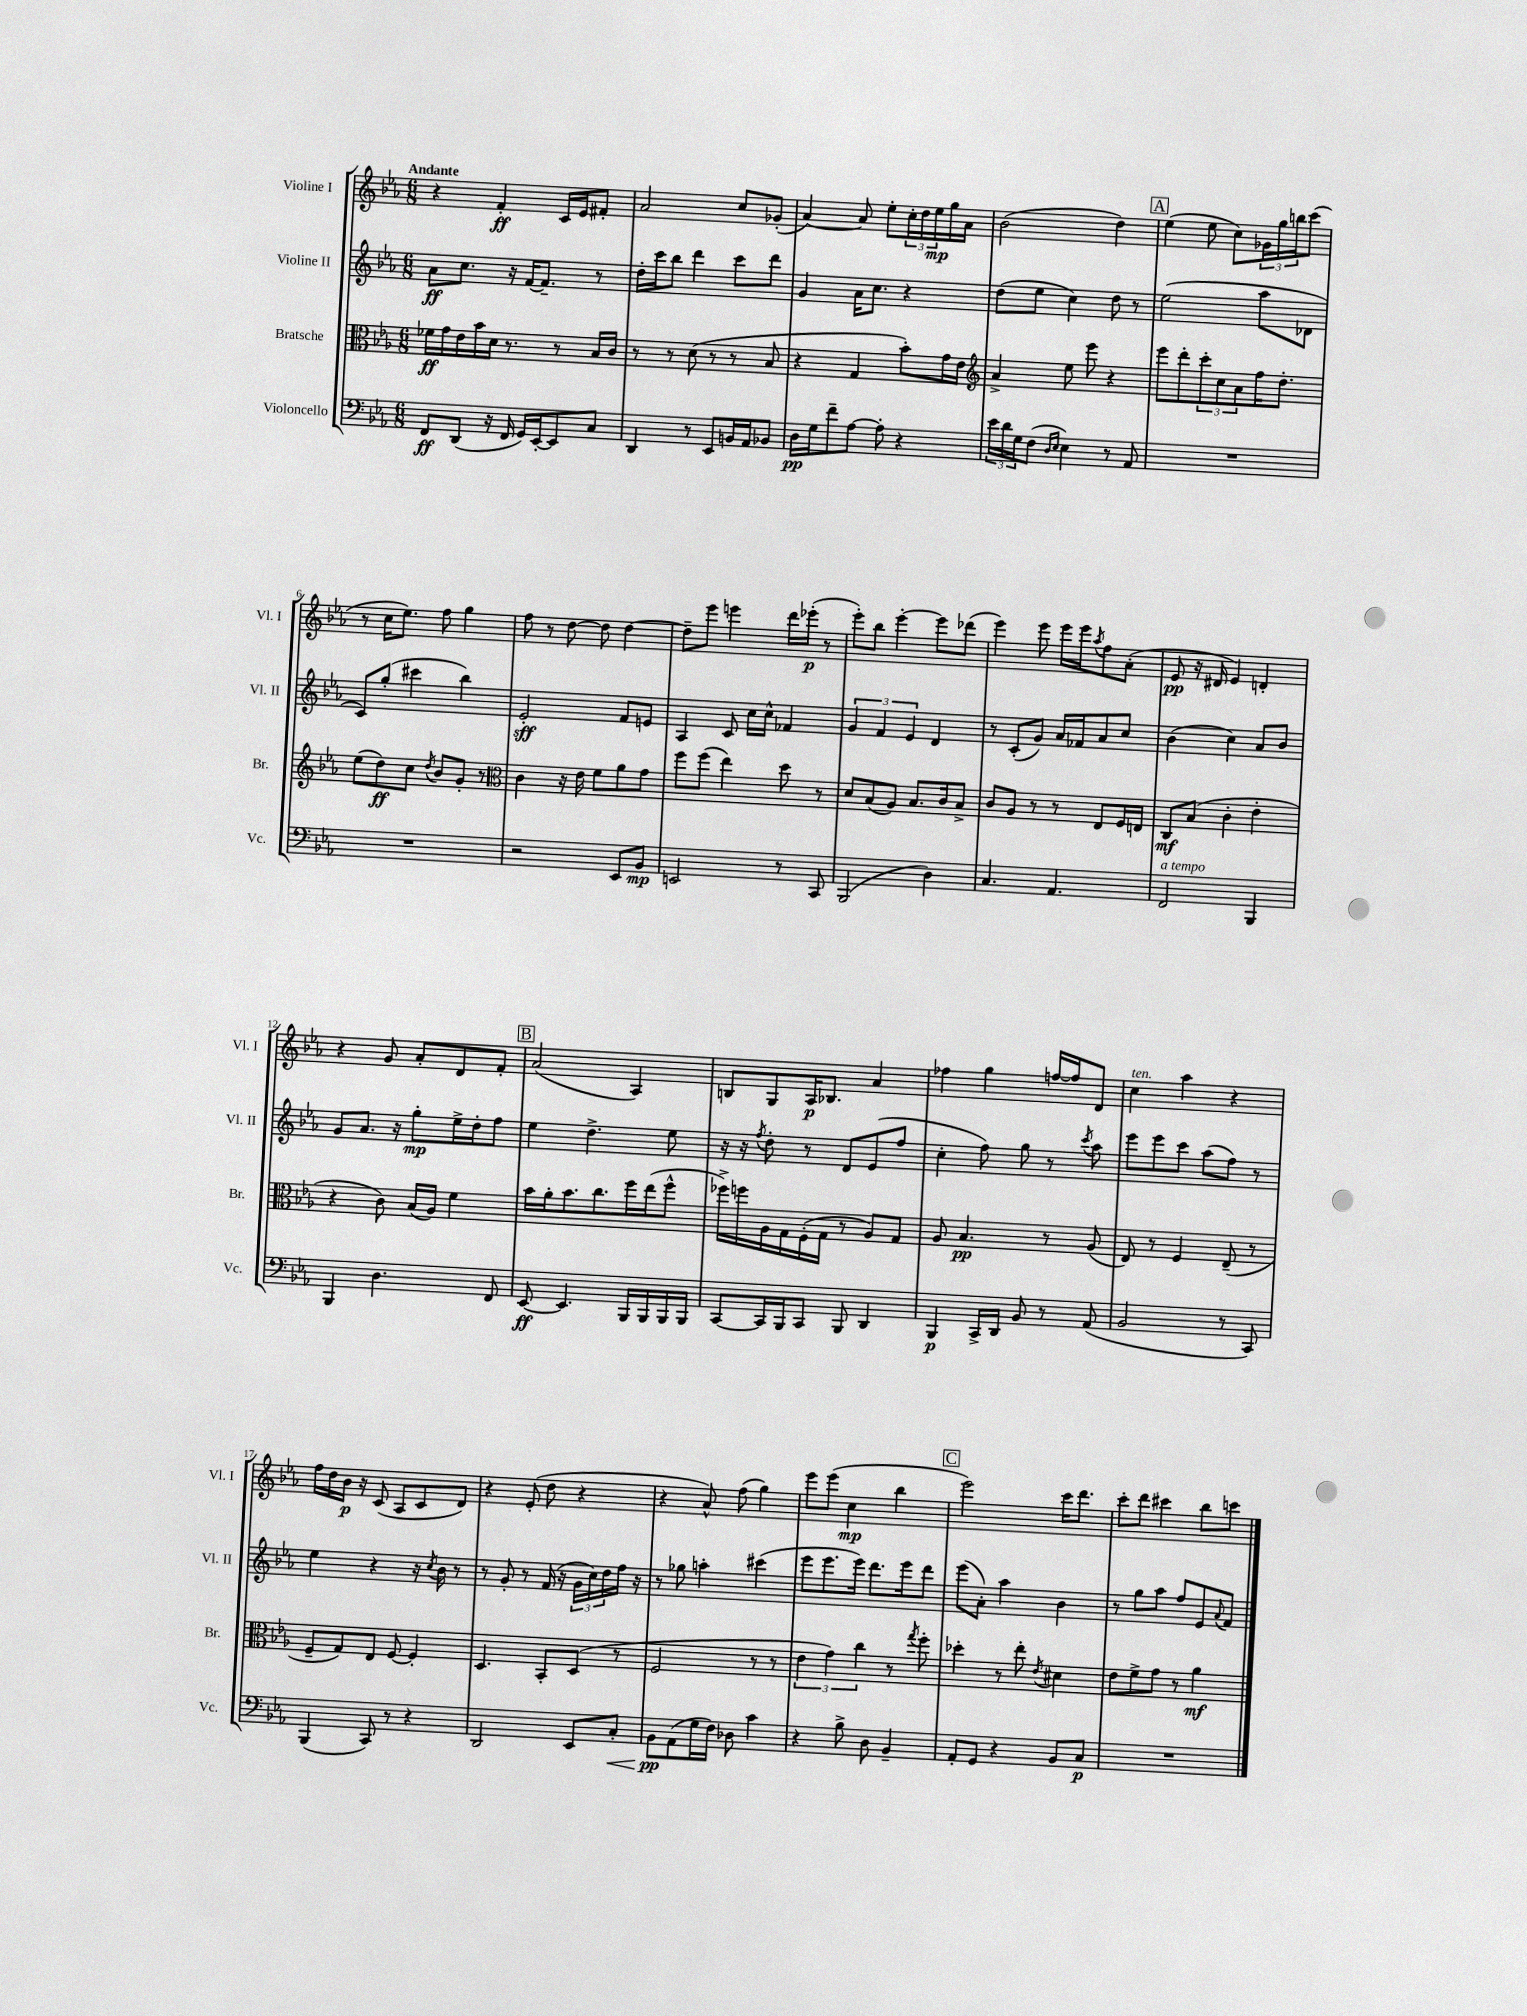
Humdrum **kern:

**kern	**dynam	**kern	**dynam	**kern	**dynam	**kern	**dynam
*part4	*part4	*part3	*part3	*part2	*part2	*part1	*part1
*staff4	*staff4	*staff3	*staff3	*staff2	*staff2	*staff1	*staff1
*I"Violoncello	*	*I"Bratsche	*	*I"Violine II	*	*I"Violine I	*
*I'Vc.	*	*I'Br.	*	*I'Vl. II	*	*I'Vl. I	*
*clefF4	*	*clefC3	*	*clefG2	*	*clefG2	*
*k[b-e-a-]	*	*k[b-e-a-]	*	*k[b-e-a-]	*	*k[b-e-a-]	*
*M6/8	*	*M6/8	*	*M6/8	*	*M6/8	*
=1	=1	=1	=1	=1	=1	=1	=1
!	!	!	!	!	!	!LO:TX:a:B:t=Andante	!
8FF/L	ff	16f-X\LL	ff	8a-\L	ff	4r	.
.	.	16g\	.	.	.	.	.
(8DD/J	.	16e-\	.	8.cc\J	.	.	.
.	.	16b-\	.	.	.	.	.
16r	.	16d\JJ	.	.	.	4f'/	ff
16FF/	.	8.r	.	16r	.	.	.
16GG/LL)	.	.	.	[16f/KL	.	.	.
[16EE-'/J	.	.	.	8.f~/J]	.	.	.
8EE-/]	.	8r	.	.	.	16c/LL	.
.	.	.	.	.	.	16e-/J	.
8C/J	.	16B-/LL	.	8r	.	8f#X'/J	.
.	.	16c/JJ	.	.	.	.	.
=2	=2	=2	=2	=2	=2	=2	=2
4DD/	.	8r	.	16dd'\LL	.	2a-/	.
.	.	.	.	16ccc\J	.	.	.
.	.	8r	.	8bb-\J	.	.	.
8r	.	(8d\	.	4ddd\	.	.	.
8EE-/L	.	8r	.	.	.	.	.
16BBn/L	.	8r	.	8ccc\L	.	8cc/L	.
16AA-/J	.	.	.	.	.	.	.
8BB-X/J	.	8B-/	.	8ddd\J	.	(8g-X'/J	.
=3	=3	=3	=3	=3	=3	=3	=3
16D\LL	pp	4r	.	4g/	.	[4a-/)	.
16G\J	.	.	.	.	.	.	.
8f~\	.	.	.	.	.	.	.
[8A-\J	.	4G/	.	16a-\KL	.	8a-/]	.
.	.	.	.	8.cc\J	.	.	.
8A-'\]	.	.	.	.	.	8ee-'\L	.
4r	.	8b-'\L)	.	4r	.	24cc'\L	.
.	.	.	.	.	.	24dd\	.
.	.	.	.	.	.	24ee-\	mp
.	.	16g\L	.	.	.	16gg\	.
.	.	16e-\JJ	.	.	.	16a-\JJ	.
=4	=4	=4	=4	=4	=4	=4	=4
*	*	*clefG2	*	*	*	*	*
24e-\LL	.	4a-^/	.	(8dd\L	.	(2b-\	.
24d\	.	.	.	.	.	.	.
24G\J	.	.	.	.	.	.	.
(8F\J	.	.	.	8ee-\J	.	.	.
16qqD/LL	.	.	.	.	.	.	.
16qqE-/JJ	.	.	.	.	.	.	.
4E-\)	.	8ee-\	.	4cc\)	.	.	.
.	.	8eee-\	.	.	.	.	.
8r	.	4r	.	8dd\	.	4dd\)	.
8AA-/	.	.	.	8r	.	.	.
!!LO:REH:place=s1:t=A
=5	=5	=5	=5	=5	=5	=5	=5
2.r	.	8eee-\L	.	(2ee-\	.	(4ee-\	.
.	.	8ddd'\	.	.	.	.	.
.	.	12ccc'\	.	.	.	8ee-\	.
.	.	12cc\	.	.	.	.	.
.	.	.	.	.	.	8cc\L)	.
.	.	12a-\	.	.	.	.	.
.	.	16ff\K	.	8aa-\L	.	24g-X\L	.
.	.	.	.	.	.	24gg\	.
.	.	8.dd'\J	.	.	.	.	.
.	.	.	.	.	.	24bbn\J	.
.	.	.	.	8d-X\J	.	(8ccc\J	.
!!LO:LB:g=z
=6	=6	=6	=6	=6	=6	=6	=6
2.r	.	(8ee-\L	.	8c/L)	.	8r	.
.	.	8dd\)	ff	(8gg'/J	.	16cc\KL	.
.	.	.	.	.	.	8.ee-\J)	.
.	.	8cc\J	.	4ccc#X\	.	.	.
.	.	8qdd/	.	.	.	.	.
.	.	8b-/L	.	.	.	8ff\	.
.	.	8g'/J	.	4bb-\)	.	4gg\	.
.	.	8r	.	.	.	.	.
=7	=7	=7	=7	=7	=7	=7	=7
*	*	*clefC3	*	*	*	*	*
2r	.	4c\	.	2e-'/	sff	8ff\	.
.	.	.	.	.	.	8r	.
.	.	16r	.	.	.	[8dd\	.
.	.	16e-\	.	.	.	.	.
.	.	8f\L	.	.	.	8dd\]	.
8EE-/L	.	8a-\	.	8f/L	.	[4dd\	.
8BB-/J	mp	8g\J	.	8en/J	.	.	.
=8	=8	=8	=8	=8	=8	=8	=8
2EEn/	.	8ff\L	.	4A-/	.	8dd~\L]	.
.	.	(8ff\J	.	.	.	8eee-\J	.
.	.	4ee-\)	.	8c/	.	4eeen\	.
.	.	.	.	16cc\LL	.	.	.
.	.	.	.	16cc^^\JJ	.	.	.
8r	.	8dd\	.	4f-X/	.	16ddd\LL	.
.	.	.	.	.	.	(16eee-X'\JJ	p
8CC/	.	8r	.	.	.	8r	.
=9	=9	=9	=9	=9	=9	=9	=9
(2BBB-/	.	8d/L	.	6g/	.	8eee-'\L)	.
.	.	(8B-/	.	.	.	8bb-\J	.
.	.	.	.	6f/	.	.	.
.	.	8A-/J)	.	.	.	[4eee-'\	.
.	.	.	.	6e-/	.	.	.
.	.	8.B-/L	.	.	.	.	.
4D\)	.	.	.	4d/	.	8eee-\L]	.
.	.	16c/k	.	.	.	.	.
.	.	8B-^/J	.	.	.	(8ddd-X\J	.
=10	=10	=10	=10	=10	=10	=10	=10
4.C/	.	8c/L	.	8r	.	4eee-\)	.
.	.	8A-/J	.	(8c'/L	.	.	.
.	.	8r	.	8g/J)	.	8eee-\	.
4.AA-/	.	8r	.	16a-/LL	.	16eee-\LL	.
.	.	.	.	16f-X/J	.	16eee-\J	.
.	.	.	.	.	.	8qaa-/	.
.	.	8E-/L	.	8a-/	.	8ff\	.
.	.	16F/L	.	8cc/J	.	(8a-'\J	.
.	.	16En/JJ	.	.	.	.	.
=11	=11	=11	=11	=11	=11	=11	=11
!LO:TX:a:i:t=a tempo	!	!	!	!	!	!	!
2FF/	.	8C/L	mf	(4b-\	.	8e-/	pp
.	.	(8B-/J	.	.	.	16r	.
.	.	.	.	.	.	16d#X/	.
.	.	4c'\	.	4cc\)	.	4e-/)	.
4BBB-/	.	4e-'\	.	8a-/L	.	4dn'/	.
.	.	.	.	8b-/J	.	.	.
!!LO:LB:g=z
=12	=12	=12	=12	=12	=12	=12	=12
4BBB-/	.	4r	.	8g/L	.	4r	.
.	.	.	.	8.a-/J	.	.	.
4.D\	.	8c\)	.	.	.	8g/	.
.	.	.	.	16r	.	.	.
.	.	(16B-/LL	.	8gg'\L	mp	8a-'/L	.
.	.	16A-/JJ)	.	.	.	.	.
.	.	4f\	.	16ee-^\L	.	8d/	.
.	.	.	.	16dd'\J	.	.	.
8FF/	.	.	.	8ff\J	.	8f'/J	.
!!LO:REH:place=s1:t=B
=13	=13	=13	=13	=13	=13	=13	=13
[8EE-/	ff	16b-\LL	.	4ee-\	.	(2a-/	.
.	.	16a-'\J	.	.	.	.	.
4.EE-/]	.	8.b-\	.	.	.	.	.
.	.	.	.	4.dd^\	.	.	.
.	.	8.cc\	.	.	.	.	.
16BBB-/LL	.	16ff\L	.	.	.	4A-/)	.
16BBB-/	.	(16ee-\J	.	.	.	.	.
16BBB-/	.	8ff^^\J	.	8ee-\	.	.	.
16BBB-/JJ	.	.	.	.	.	.	.
=14	=14	=14	=14	=14	=14	=14	=14
[8CC/L	.	16ff-X^\LL)	.	16r	.	8Bn/L	.
.	.	16ffn\	.	16r	.	.	.
.	.	.	.	8qff/	.	.	.
16CC/L]	.	16A-\	.	8dd'\	.	8G/	.
16BBB-/J	.	16G\	.	.	.	.	.
8CC/J	.	(16F'\	.	8r	.	16A-/K	p
.	.	16G\JJ	.	.	.	8.B-X/J	.
8BBB-/	.	8r	.	8d/L	.	.	.
4DD/	.	8A-/L)	.	(8e-/	.	4a-/	.
.	.	8G/J	.	8ff/J	.	.	.
=15	=15	=15	=15	=15	=15	=15	=15
4BBB-/	p	8A-/	.	4cc'\	.	4ff-X\	.
.	.	4.B-/	pp	.	.	.	.
16CC^/LL	.	.	.	8ff\)	.	4gg\	.
16DD/JJ	.	.	.	.	.	.	.
8BB-/	.	.	.	8gg\	.	.	.
8r	.	8r	.	8r	.	[16ffn/LL	.
.	.	.	.	.	.	16ff/J]	.
.	.	.	.	8qccc/	.	.	.
(8AA-/	.	(8A-/	.	8aa-\	.	8d/J	.
=16	=16	=16	=16	=16	=16	=16	=16
!	!	!	!	!	!	!LO:TX:a:i:t=ten.	!
2BB-/	.	8E-/)	.	8eee-\L	.	4cc\	.
.	.	8r	.	8eee-\	.	.	.
.	.	4F/	.	8ccc\J	.	4aa-\	.
.	.	.	.	(8aa-\L	.	.	.
8r	.	(8E-~/	.	8ff\J)	.	4r	.
8CC/)	.	8r	.	8r	.	.	.
!!LO:LB:g=z
=17	=17	=17	=17	=17	=17	=17	=17
(4BBB-/	.	8F~/L	.	4ee-\	.	16ff\LL	.
.	.	.	.	.	.	16dd\	.
.	.	8G/)	.	.	.	16b-\JJ	p
.	.	.	.	.	.	16r	.
8CC/)	.	8E-/J	.	4r	.	(8c/	.
8r	.	[8F/	.	.	.	8A-/L	.
4r	.	4F'/]	.	16r	.	8c/	.
.	.	.	.	8qcc/	.	.	.
.	.	.	.	16b-\	.	.	.
.	.	.	.	8r	.	8d/J)	.
=18	=18	=18	=18	=18	=18	=18	=18
2DD/	.	4.D/	.	8r	.	4r	.
.	.	.	.	8g'/	.	.	.
.	.	.	.	8r	.	(8e-'/	.
.	.	8BB-'/L	.	(16f/	.	8dd\	.
.	.	.	.	16r	.	.	.
8EE-/L	.	(8D/J	.	24g\LL	.	4r	.
.	.	.	.	24cc\)	.	.	.
.	.	.	.	24dd\	.	.	.
!	!LO:HP:b	!	!	!	!	!	!
8C'/J	<	8r	.	16ff\JJ	.	.	.
.	.	.	.	16r	.	.	.
=19	=19	=19	=19	=19	=19	=19	=19
8BB-\L	pp	2F/	.	8r	.	4r	.
(8AA-\	[	.	.	8gg-X\	.	.	.
16G\L	.	.	.	4aan'\	.	8a-^^/)	.
16F\JJ)	.	.	.	.	.	.	.
8D-X\	.	.	.	.	.	(8ff\	.
4c\	.	8r	.	(4ccc#X\	.	4gg\)	.
.	.	8r	.	.	.	.	.
=20	=20	=20	=20	=20	=20	=20	=20
4r	.	6e-\	.	8eee-\L	.	8eee-\L	.
.	.	.	.	8.eee-\	.	(8eee-\J	.
.	.	6g\)	.	.	.	.	.
8B-^\	.	.	.	.	.	4cc\	mp
.	.	.	.	16eee-\Jk)	.	.	.
.	.	6cc\	.	.	.	.	.
8D\	.	.	.	8.ddd\L	.	.	.
4BB-~/	.	8r	.	.	.	4bb-\	.
.	.	.	.	16eee-\k	.	.	.
.	.	8qgg/	.	.	.	.	.
.	.	8ff'\	.	8ddd\J	.	.	.
!!LO:REH:place=s1:t=C
=21	=21	=21	=21	=21	=21	=21	=21
8AA-'/L	.	4dd-X'\	.	(8eee-\L	.	2eee-\)	.
8GG/J	.	.	.	8a-'\J)	.	.	.
4r	.	8r	.	4aa-\	.	.	.
.	.	8ee-'\	.	.	.	.	.
.	.	8qe-/	.	.	.	.	.
8BB-/L	.	4d#X\	.	4b-\	.	16ccc\KL	.
.	.	.	.	.	.	8.ddd\J	.
8C/J	p	.	.	.	.	.	.
=22	=22	=22	=22	=22	=22	=22	=22
2.r	.	8e-\L	.	8r	.	8ccc'\L	.
.	.	8f^\	.	8gg\L	.	8ddd\J	.
.	.	8g\J	.	8aa-\J	.	4ccc#X\	.
.	.	8r	.	8ff/L	.	.	.
.	.	4a-\	mf	8e-/	.	8bb-\L	.
.	.	.	.	8qqa-/	.	.	.
.	.	.	.	8f/J	.	8cccn\J	.
==	==	==	==	==	==	==	==
*-	*-	*-	*-	*-	*-	*-	*-
